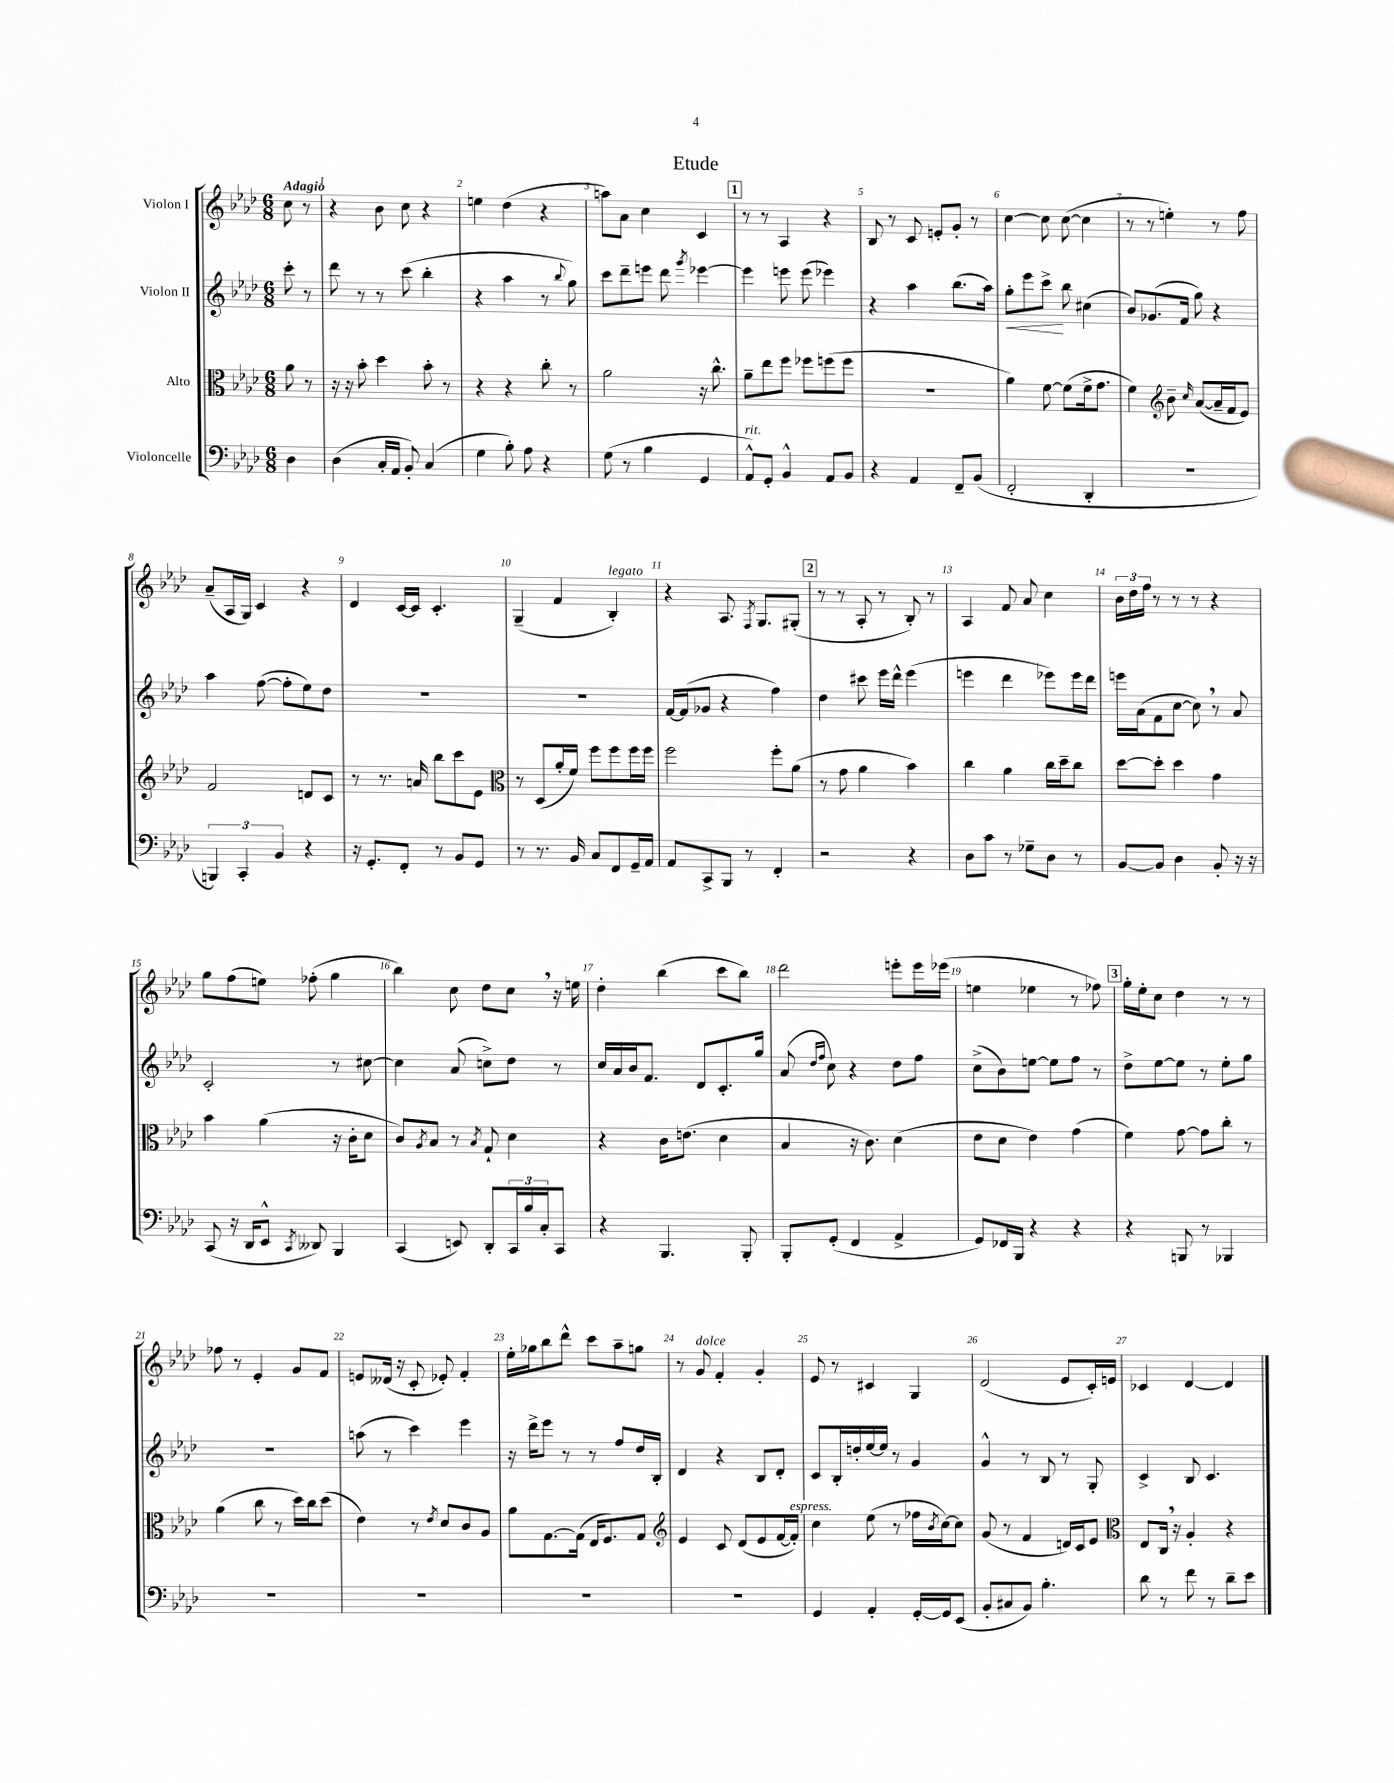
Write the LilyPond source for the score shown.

\header { title = "Etude" }
<<
\new StaffGroup <<
\new Staff = "s0" \with { instrumentName = "Violon I" } {
    \clef treble \key aes \major \numericTimeSignature \time 6/8 \partial 4 \tempo "Adagio"
    c''8 r8 |
    r4 bes'8 c''8 r4 |
    e''4 des''4( r4 |
    a''8) aes'8 c''4 c'4 |
    \mark \markup { \box "1" } r8 r8 aes4 r4 |
    bes8 r8 c'8 e'8-. g'8-. r8 |
    c''4~ c''8 c''8~( c''4 |
    r8 r8 e''4-.) r8 f''8 |
    aes'8--( aes16 g16) c'4 r4 |
    des'4 c'16~ c'16 c'4.-. |
    g4--( f'4 bes4-.^\markup { \italic "legato" }) |
    r4 aes8. \acciaccatura { f8 } g8. gis8-.( |
    \mark \markup { \box "2" } r8 r8 aes8-. r8 bes8-.) r8 |
    aes4 f'8 aes'8 c''4 |
    \tuplet 3/2 { bes'16 des''16 f''16 } r8 r8 r8 r4 |
    g''8 f''8( e''8) fes''8-.( g''4 |
    bes''4) c''8 des''8 c''8 \breathe r16 e''16 |
    des''4-. bes''4( c'''8 bes''8) |
    des'''2 e'''8-. e'''16 ees'''16( |
    e''4 ees''4 r8 fes''8) |
    \mark \markup { \box "3" } g''16-. ees''16-. c''8 des''4 r8 r8 |
    fes''8 r8 ees'4-. g'8 f'8 |
    e'8 deses'16( r16 c'8-. ees'8-.) f'4-. |
    ees''16-. ges''16 bes''8 des'''8-^ c'''8 aes''8-- g''8 |
    r8 g'8^\markup { \italic "dolce" } f'4-. g'4-. |
    ees'8 r8 cis'4 g4 |
    des'2( ees'8 c'16-.) e'16 |
    ces'4 des'4~ des'4 \bar "|." |
}
\new Staff = "s1" \with { instrumentName = "Violon II" } {
    \clef treble \key aes \major \numericTimeSignature \time 6/8 \partial 4
    c'''8-. r8 |
    des'''8 r8 r8 c'''8( bes''4-. |
    r4 aes''4 r8 \appoggiatura { bes''8 } g''8) |
    c'''8 des'''8-- e'''8 des'''8 \acciaccatura { g'''8 } ees'''4~ |
    \mark \markup { \box "1" } ees'''4 e'''8 e'''8( ees'''4) |
    r4 aes''4 bes''8.( aes''16) |
    g''8-.\< ees'''8 c'''8->\! bes''8 cis''4( |
    bes'8) ges'8.( f'16 g''8) r4 |
    aes''4 f''8~( f''8-. ees''8) des''8 |
    R2. |
    R2. |
    f'16~ f'16( ges'8 r4 f''4) |
    \mark \markup { \box "2" } des''4 cis'''8 ees'''16 des'''16-^ ees'''4( |
    e'''4 des'''4 ees'''8) ees'''16 des'''16 |
    e'''16 aes'16( f'8 c''8~ c''8) \breathe r8 aes'8 |
    c'2-. r8 cis''8~ |
    cis''4 aes'8( c''8->) des''8 r8 |
    c''16 aes'16 bes'16 f'8. des'8 c'8.-. g''16 |
    aes'8( \grace { des''16 f''16 } c''8) r4 des''8 f''8 |
    c''8->( bes'8) e''8~ e''8 f''8 r8 |
    \mark \markup { \box "3" } des''8-> ees''8~ ees''8 r8 ees''8-. g''8 |
    R2. |
    a''8( r8 c'''4) ees'''4 |
    r16 des'''16-> ees'''8 r8 r8 f''8 des''16 bes16-. |
    des'4 r4 bes8 des'8-. |
    c'8 bes16-. d''16-. ees''16~ ees''16 r8 g'4 |
    g'4-^ r8 bes8 r8 g8-. |
    c'4-> bes8 c'4. \bar "|." |
}
\new Staff = "s2" \with { instrumentName = "Alto" } {
    \clef alto \key aes \major \numericTimeSignature \time 6/8 \partial 4
    aes'8 r8 |
    r16 r16 bes'8-. des''4 bes'8-. r8 |
    r4 r4 c''8-. r8 |
    aes'2 r16 c''8.-^ |
    \mark \markup { \box "1" } aes'8-- ees''8 f''8 fes''8 f''8( f''8 |
    R2. |
    aes'4) f'8~ f'8( f'16-> g'8. |
    f'4) \clef treble bes'8-- \grace { c''16 } aes'8~( aes'16-- f'16 ees'8) |
    f'2 d'8 c'8 |
    r8 r8. a'16 bes''8 c'''8 ees'8 |
    \clef alto r8 des8( aes'16-. f'16) f''8 f''8 f''16 f''16 |
    f''2 f''8-. aes'8( |
    \mark \markup { \box "2" } r8 g'8 aes'4 bes'4) |
    c''4 aes'4 c''16 des''16-- c''8 |
    des''8~ des''8-. des''4 g'4 |
    bes'4 aes'4( r16 c'16-. des'8 |
    c'8) \acciaccatura { aes8 } bes8 r8 \acciaccatura { bes8 } g8-! des'4 |
    r4 c'16 e'8.( des'4 |
    bes4 r16 c'8.) des'4( |
    ees'8 des'8 ees'4) g'4( |
    \mark \markup { \box "3" } f'4) g'8~ g'8 c''8-. r8 |
    aes'4( c''8 r8 des''16) c''16 des''8( |
    ees'4) r8 \acciaccatura { ees'8 } des'8 c'8 aes8 |
    aes'8 g8.~ g16( ees16 f8.) g8 |
    \clef treble ees'4 c'8 des'8( ees'8 f'16~ f'16-.^\markup { \italic "espress." }) |
    c''4 ees''8( r8 fes''16 \acciaccatura { bes'8 } c''16~) c''8 |
    g'8( r8 f'4 d'16) c'16 ees'8 |
    \clef alto ees8 c16 \breathe r16 aes4-. r4 \bar "|." |
}
\new Staff = "s3" \with { instrumentName = "Violoncelle" } {
    \clef bass \key aes \major \numericTimeSignature \time 6/8 \partial 4
    des4 |
    des4( c16-. aes,16 bes,8-.) c4( |
    g4 bes8-.) aes8 r4 |
    g8( r8 bes4 g,4 |
    \mark \markup { \box "1" } aes,8-^^\markup { \italic "rit." }) g,8-. bes,4-^ aes,8 bes,8 |
    r4 aes,4 f,8-- bes,8( |
    f,2-. des,4-. |
    R2. |
    \tuplet 3/2 { b,,4) c,4-. bes,4 } r4 |
    r16 g,8.-. f,8-. r8 bes,8 g,8 |
    r8 r8. bes,16 c8 f,8 g,16-- aes,16 |
    aes,8 c,8-> bes,,8 r8 f,4-. |
    \mark \markup { \box "2" } r2 r4 |
    des8 c'8 r8 ges8-- des8 r8 |
    bes,8~ bes,8 des4 bes,8-. r16 r16 |
    c,8( r16 des,16 ees,8-^ \acciaccatura { c,8 } deses,8) bes,,4 |
    c,4( e,8) des,8-. \tuplet 3/2 { c,16 bes16 c16-. } c,8 |
    r4 bes,,4. bes,,8-. |
    bes,,8-. g,8-.( f,4 aes,4-> |
    g,8) fes,16 bes,,16 r4 r4 |
    \mark \markup { \box "3" } r4 b,,8 r8 bes,,4 |
    R2. |
    R2. |
    R2. |
    R2. |
    g,4 aes,4-. g,16~-. g,16 ees,8( |
    bes,8-. cis8 bes,8) bes4.-. |
    des'8 r8 f'8 r8 des'8-- ees'8 \bar "|." |
}
>>
>>
\layout { \context { \Score \override BarNumber.break-visibility = ##(#f #t #t) barNumberVisibility = #all-bar-numbers-visible } }
